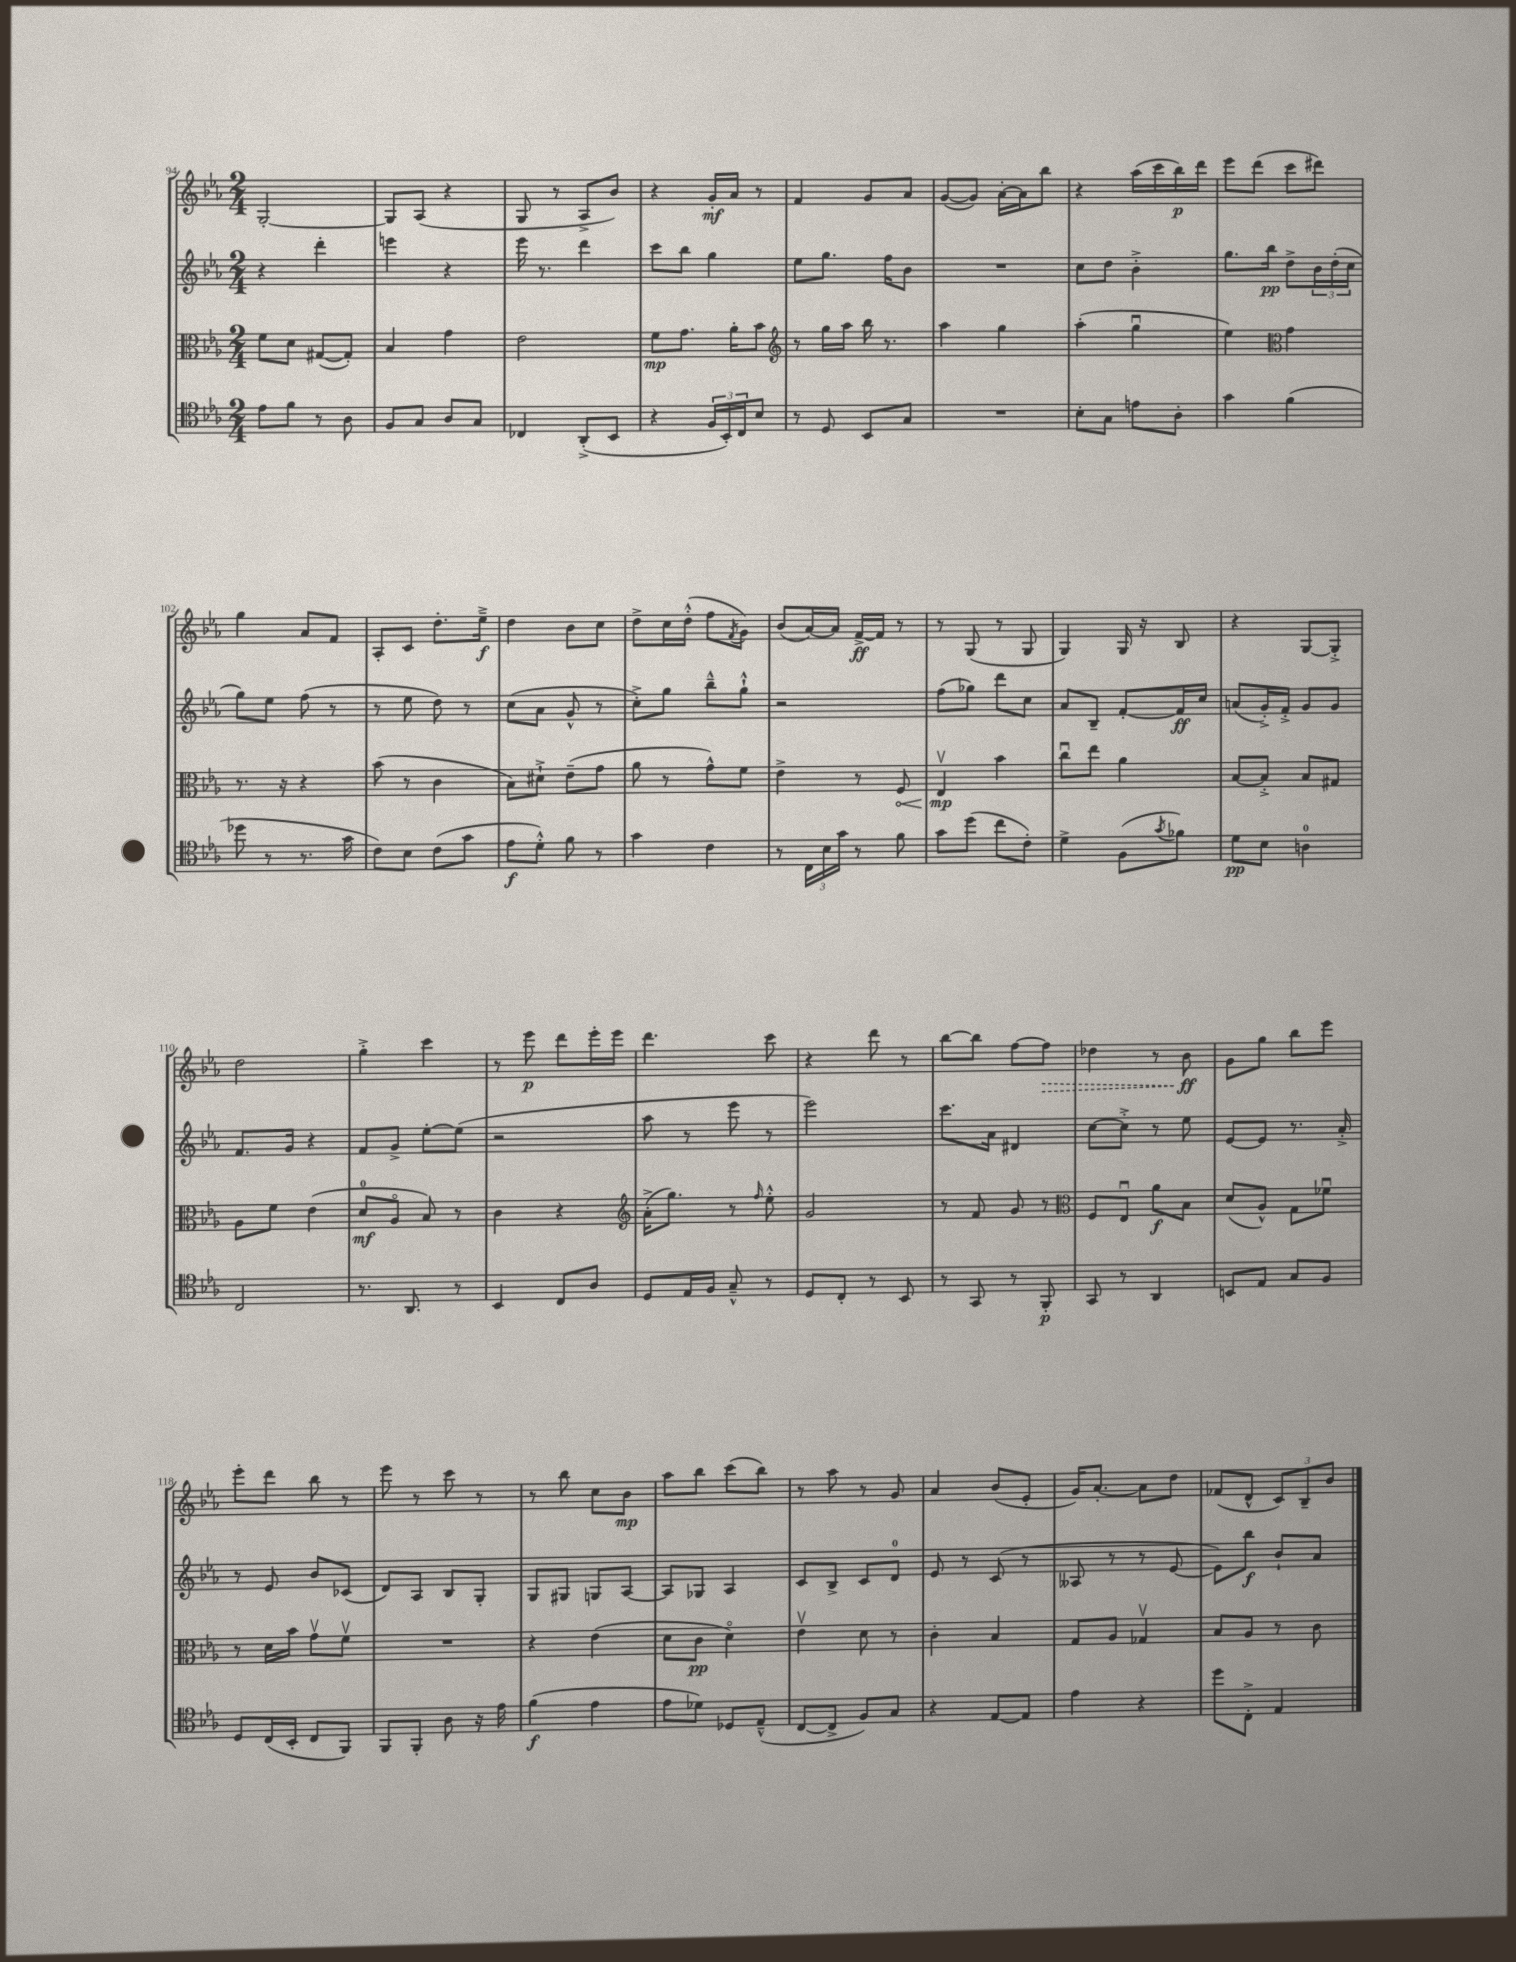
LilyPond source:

<<
\new StaffGroup <<
\new Staff = "s0" {
    \clef treble \key ees \major \numericTimeSignature \time 2/4
    g2~-. |
    g8 aes8( r4 |
    g8 r8 aes8-> bes'8) |
    r4 g'16-.\mf aes'16 r8 |
    f'4 g'8 aes'8 |
    g'8~( g'8) aes'16~-. aes'16 bes''8 |
    r4 aes''16( c'''16 bes''16\p) d'''16 |
    ees'''8 d'''8( c'''8 dis'''8) |
    g''4 aes'8 f'8 |
    aes8-. c'8 d''8.-. ees''16--->\f |
    d''4 bes'8 c''8 |
    d''8-> c''16 d''16-.-^( f''8 \acciaccatura { f'8 } g'8) |
    bes'8( aes'16~) aes'16 f'16~->\ff f'16 r8 |
    r8 g8( r8 g8 |
    g4) g16 r16 bes8 |
    r4 g8~ g8-.-> |
    d''2 |
    g''4-.-> c'''4 |
    r8 ees'''8\p d'''8 ees'''16-. ees'''16 |
    d'''4. c'''8 |
    r4 d'''8 r8 |
    bes''8~ bes''8 f''8~ \once \override Hairpin.style = #'dashed-line f''8\> |
    des''4 r8 bes'8\ff\! |
    g'8 g''8 bes''8 ees'''8 |
    ees'''8-. d'''8 bes''8 r8 |
    ees'''8 r8 c'''8 r8 |
    r8 bes''8 c''8 bes'8\mp |
    aes''8 bes''8 c'''8( bes''8) |
    r8 aes''8 r8 g'8 |
    aes'4 bes'8( ees'8-. |
    g'16) aes'8.~-. aes'8 d''8 |
    fes'8( d'8-^ \tuplet 3/2 { c'8) bes8-- bes'8 } \bar "|." |
}
\new Staff = "s1" {
    \clef treble \key ees \major \numericTimeSignature \time 2/4
    r4 d'''4-. |
    e'''4 r4 |
    ees'''16 r8. d'''4 |
    c'''8 bes''8 g''4 |
    ees''8 g''8. f''16 bes'8 |
    R2 |
    c''8 d''8 bes'4-.-> |
    g''8. bes''16\pp d''8-> \tuplet 3/2 { bes'16 d''16-.( c''16 } |
    g''8) ees''8 f''8( r8 |
    r8 ees''8 d''8) r8 |
    c''8( aes'8 g'8-^ r8 |
    c''8-.->) g''8 bes''8---^ g''8-!-^ |
    r2 |
    f''8( ges''8) d'''8 c''8 |
    aes'8 bes8-- f'8~-. f'16\ff c''16 |
    a'8( g'16-.->) f'16-.-> g'8 g'8 |
    f'8. g'16 r4 |
    f'8 g'8-> ees''8~-. ees''8( |
    r2 |
    aes''8 r8 ees'''8 r8 |
    ees'''2) |
    c'''8. aes'16 dis'4 |
    c''8~ c''8-.-> r8 ees''8 |
    ees'8~ ees'8 r8. aes'16-.-> |
    r8 ees'8 bes'8 ces'8( |
    d'8) aes8 bes8 g8-. |
    g8 gis8 g8 aes8~ |
    aes8 ges8 aes4 |
    c'8 bes8-> c'8 d'8-0 |
    ees'8 r8 c'8( r8 |
    aeses8 r8 r8 ees'8~ |
    ees'8) bes''8\f bes'8-! aes'8 \bar "|." |
}
\new Staff = "s2" {
    \clef alto \key ees \major \numericTimeSignature \time 2/4
    f'8 d'8 gis8~( gis8-.) |
    bes4 g'4 |
    ees'2 |
    f'8\mp g'8. aes'16-. bes'8 |
    \clef treble r8 g''16 aes''16 bes''16 r8. |
    aes''4 g''4 |
    aes''4-.( g''4\downbow |
    ees''4) \clef alto g'4 |
    r8. r16 r4 |
    bes'8( r8 c'4 |
    bes8) dis'8-!-> ees'8--( g'8 |
    aes'8 r8 g'8-^) f'8 |
    ees'4-> r8 \once \override Hairpin.circled-tip = ##t f8\< |
    ees4\upbow\mp\! bes'4 |
    c''8\downbow ees''8 aes'4 |
    bes8~ bes8-.-> bes8 gis8 |
    aes8 f'8 ees'4( |
    d'8-0\mf aes8\flageolet bes8) r8 |
    c'4 r4 |
    \clef treble aes'16-.->( g''8.) r8 \grace { f''16 } ees''8-.-^ |
    g'2 |
    r8 f'8 g'8 r8 |
    \clef alto f8 ees8\downbow aes'8\f bes8 |
    d'8( aes8-^) g8 fes'8\downbow |
    r8 d'16 bes'16 g'8\upbow f'8\upbow |
    R2 |
    r4 ees'4( |
    d'8 c'8\pp d'4\flageolet) |
    ees'4\upbow d'8 r8 |
    c'4-. bes4 |
    g8 aes8 ges4\upbow |
    bes8 aes8 r8 c'8 \bar "|." |
}
\new Staff = "s3" {
    \clef tenor \key ees \major \numericTimeSignature \time 2/4
    ees'8 f'8 r8 aes8 |
    f8 g8 aes8 g8 |
    ces4 aes,8-.->( bes,8 |
    r4 \tuplet 3/2 { f16 bes,16-.) c16 } bes8 |
    r8 d8 bes,8 g8 |
    R2 |
    bes8-. g8 e'8 aes8-. |
    g'4 f'4( |
    des''8 r8 r8. g'16 |
    c'8) bes8 c'8( g'8 |
    ees'8\f d'8-.-^) f'8 r8 |
    g'4 c'4 |
    r8 \tuplet 3/2 { c16 bes16 g'16 } r8 f'8 |
    g'8 d''8( c''8 c'8-.) |
    d'4-> f8( \acciaccatura { g'8 } fes'8) |
    d'8\pp bes8 a4-0 |
    c2 |
    r8. aes,8. r8 |
    bes,4 c8 aes8 |
    d8 ees16 f16 g8---^ r8 |
    d8 c8-. r8 bes,8 |
    r8 g,8 r8 f,8-.\p |
    g,8 r8 aes,4 |
    b,8 ees8 g8 f8 |
    d8 c16( bes,16-. c8 f,8) |
    f,8 f,8-. aes8 r16 ees'16 |
    f'4\f( ees'4 |
    ees'8 des'8) des8 ees8---^( |
    c8~ c8-> f8) g8 |
    r4 ees8~ ees8 |
    ees'4 r4 |
    d''8 c8-.-> ees4 \bar "|." |
}
>>
>>
\layout { \context { \Score currentBarNumber = #94 } }
